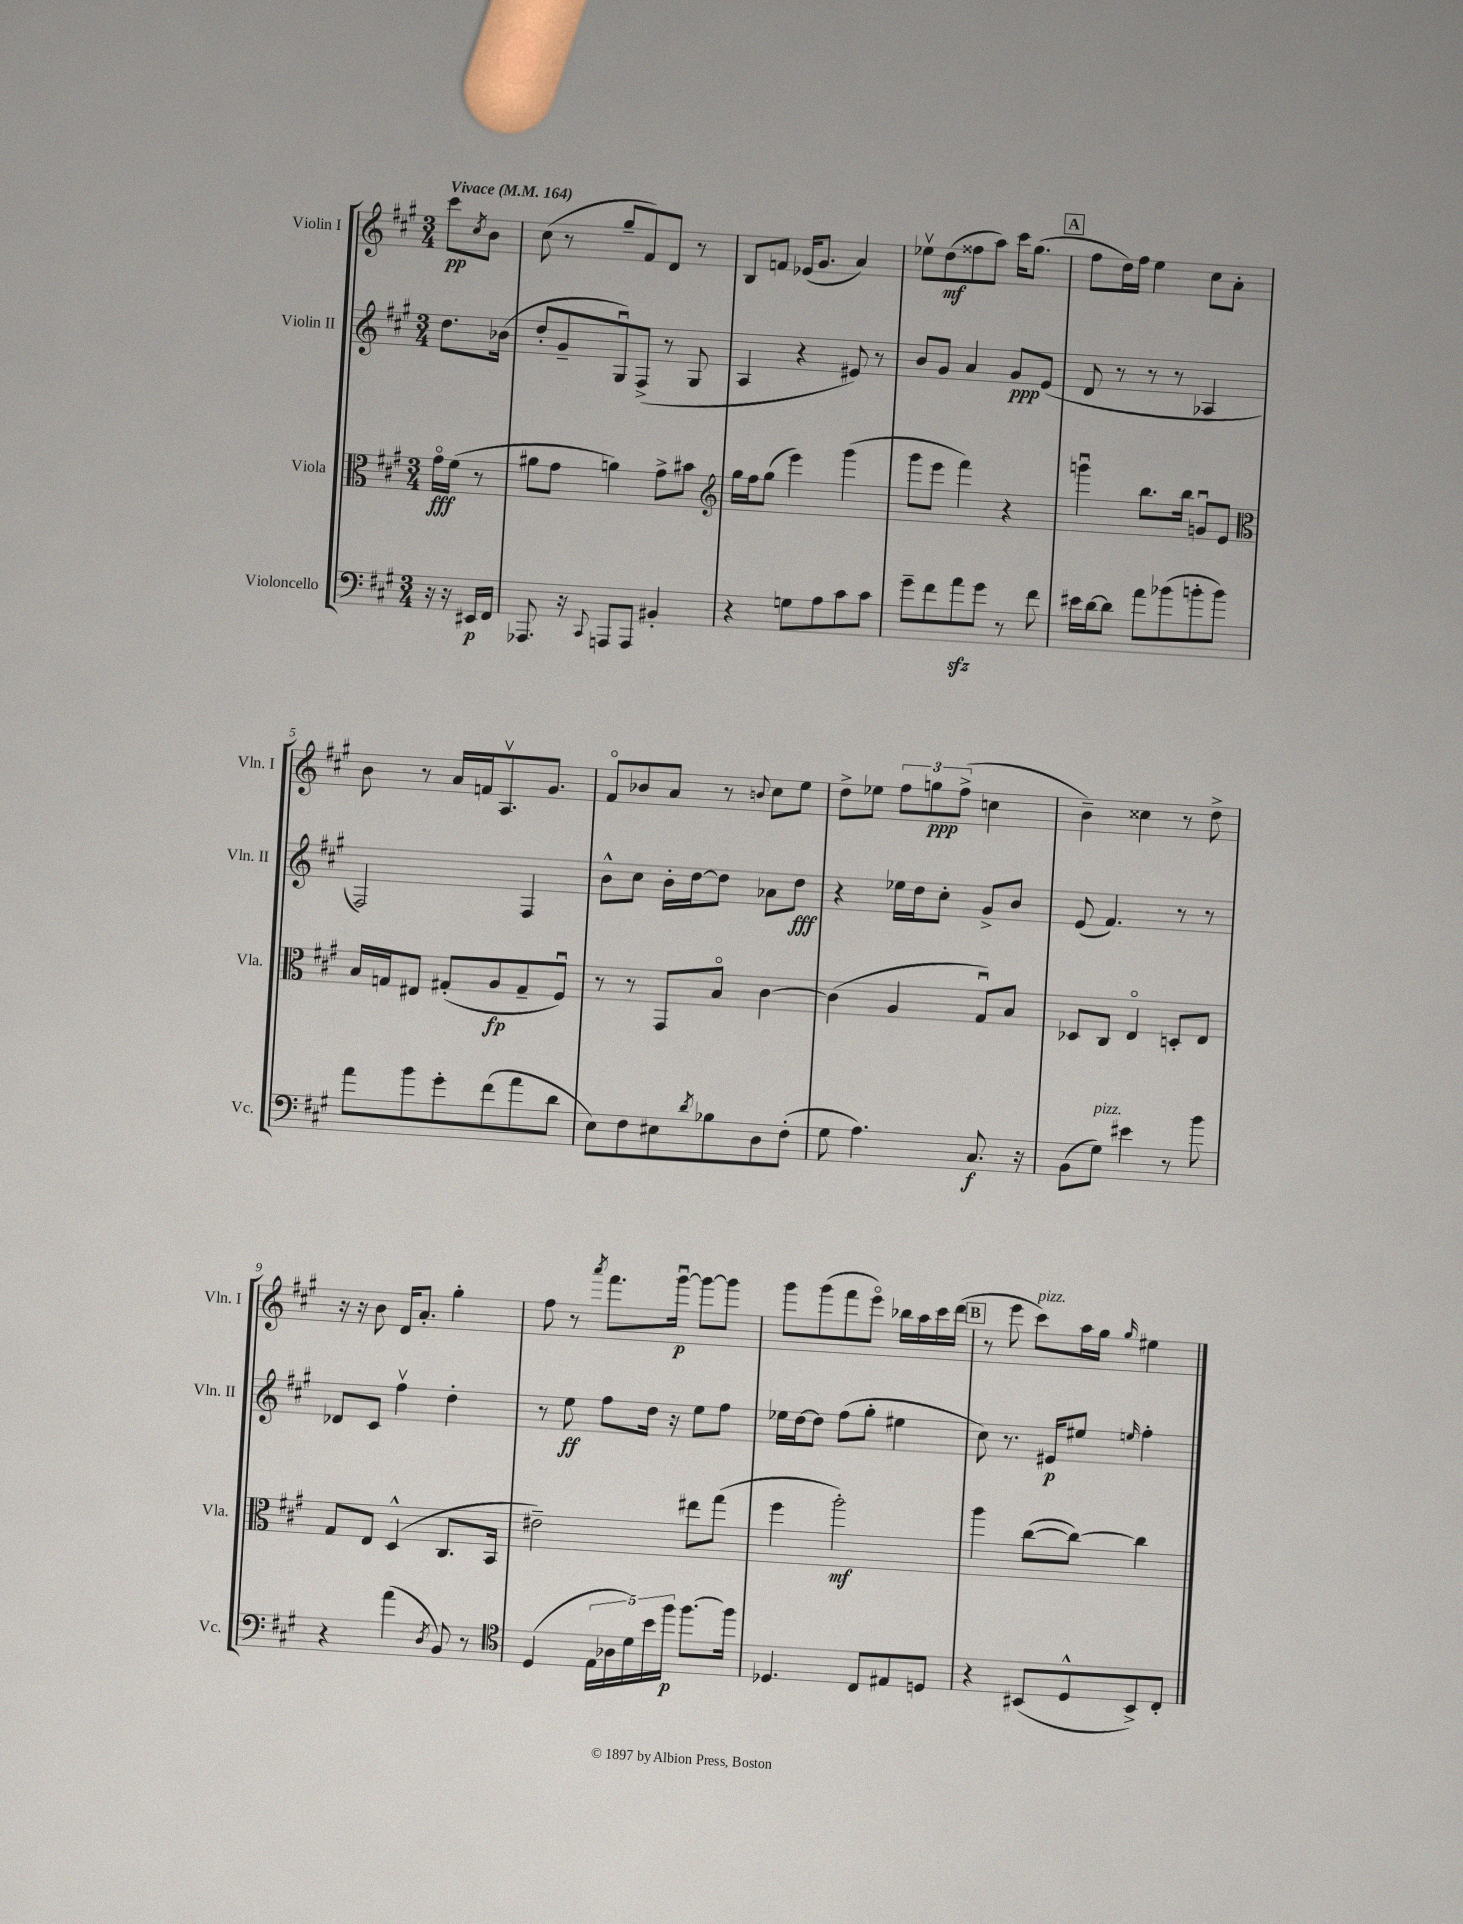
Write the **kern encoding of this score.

**kern	**dynam	**kern	**dynam	**kern	**dynam	**kern	**dynam
*part4	*part4	*part3	*part3	*part2	*part2	*part1	*part1
*staff4	*staff4	*staff3	*staff3	*staff2	*staff2	*staff1	*staff1
*I"Violoncello	*	*I"Viola	*	*I"Violin II	*	*I"Violin I	*
*I'Vc.	*	*I'Vla.	*	*I'Vln. II	*	*I'Vln. I	*
*clefF4	*	*clefC3	*	*clefG2	*	*clefG2	*
*k[f#c#g#]	*	*k[f#c#g#]	*	*k[f#c#g#]	*	*k[f#c#g#]	*
*M3/4	*	*M3/4	*	*M3/4	*	*M3/4	*
*MM164	*	*MM164	*	*MM164	*	*MM164	*
=	=	=	=	=	=	=	=
!	!	!	!	!	!	!LO:TX:a:B:t=Vivace	!
16r	.	16g#\LL	fff	8.dd\L	.	8ccc#\L	pp
16r	.	(16f#\JJ	.	.	.	.	.
.	.	.	.	.	.	8qcc#/	.
16EE#X/LL	p	8r	.	.	.	8b\J	.
16FF#/JJ	.	.	.	(16b-X\Jk	.	.	.
=1	=1	=1	=1	=1	=1	=1	=1
8.AAA-X/	.	8a#X\L	.	8dd'/L	.	(8cc#\	.
.	.	8g#\J	.	8g#~/	.	8r	.
16r	.	.	.	.	.	.	.
8qqCC#/	.	.	.	.	.	.	.
8AAAn/L	.	4an\)	.	8G#u/)	.	8gg#~/L	.
8AAA/J	.	.	.	(8F#^/J	.	8f#/)	.
4BB#X'/	.	8g#^\L	.	8r	.	8d/J	.
.	.	8b#X\J	.	8G#/	.	8r	.
=2	=2	=2	=2	=2	=2	=2	=2
*	*	*clefG2	*	*	*	*	*
4r	.	16gg#\LL	.	4A/	.	8B/L	.
.	.	16ff#\J	.	.	.	.	.
.	.	(8gg#\J	.	.	.	8fn/J	.
8Gn\L	.	4eee\)	.	4r	.	(16e-X/KL	.
.	.	.	.	.	.	8.g#/J	.
8A\	.	.	.	.	.	.	.
8c#\	.	(4ggg#\	.	8e#X/)	.	4a/)	.
8c#\J	.	.	.	8r	.	.	.
=3	=3	=3	=3	=3	=3	=3	=3
8g#~\L	.	8ggg#\L	.	8b/L	.	8ee-Xv\L	.
8f#\	.	8eee\J	.	8g#/J	.	(8dd\	mf
8azz\	.	4fff#\)	.	4a/	.	8ff##X\	.
8g#\J	.	.	.	.	.	8aa\J)	.
8r	.	4r	.	8g#/L	ppp	16ccc#\KL	.
.	.	.	.	.	.	(8.gg#\J	.
8f#\	.	.	.	(8e/J	.	.	.
!!LO:REH:place=s1:t=A
=4	=4	=4	=4	=4	=4	=4	=4
16e#X\LL	.	4gggnu\	.	8d/	.	8ff#\L	.
[16d\J	.	.	.	.	.	.	.
8d\J]	.	.	.	8r	.	16dd\L)	.
.	.	.	.	.	.	16ff#\JJ	.
8a\L	.	8.bb\L	.	8r	.	4ee\	.
(8b-X\	.	.	.	8r	.	.	.
.	.	16bb\Jk	.	.	.	.	.
8bn'\	.	8gnu/L	.	4A-X/	.	8cc#\L	.
8b\J)	.	8e/J	.	.	.	8a'\J	.
!!LO:LB:g=z
=5	=5	=5	=5	=5	=5	=5	=5
*	*	*clefC3	*	*	*	*	*
8a\L	.	16B/LL	.	2F#/)	.	8b\	.
.	.	16Gn/J	.	.	.	.	.
8b\	.	8E#X/J	.	.	.	8r	.
8g#'\	.	(8G#X'/L	.	.	.	16a/LL	.
.	.	.	.	.	.	16fn/J	.
(8f#\	.	8A/	fp	.	.	8.Av/	.
8a\	.	8G#~/	.	4F#/	.	.	.
.	.	.	.	.	.	8.g#/J	.
8d\J	.	8F#u/J)	.	.	.	.	.
=6	=6	=6	=6	=6	=6	=6	=6
8E\L)	.	8r	.	8b^^\L	.	8f#/L	.
8F#\	.	8r	.	8cc#\J	.	8b-X/	.
8E#X\	.	8GG#/L	.	16b'\LL	.	8a/J	.
.	.	.	.	[16dd\J	.	.	.
8qd/	.	.	.	.	.	.	.
8B-X\	.	8B/J	.	8dd\J]	.	8r	.
.	.	.	.	.	.	8qqbn/	.
8D\	.	[4c#\	.	8a-X\L	.	8cc#\L	.
(8F#'\J	.	.	.	8dd\J	fff	8ee\J	.
=7	=7	=7	=7	=7	=7	=7	=7
8G#\	.	(4c#\]	.	4r	.	8dd^\L	.
4.A\)	.	.	.	.	.	8ee-X\J	.
.	.	4A/	.	16ee-X\LL	.	12ff#\L	.
.	.	.	.	16dd\J	.	.	.
.	.	.	.	.	.	12ggn\	ppp
.	.	.	.	8cc#'\J	.	.	.
.	.	.	.	.	.	(12ff#^\J	.
8.C#/	f	8G#u/L)	.	8g#^/L	.	4ccn\	.
.	.	8B/J	.	8b/J	.	.	.
16r	.	.	.	.	.	.	.
=8	=8	=8	=8	=8	=8	=8	=8
(8BB\L	.	8D-X/L	.	(8e/	.	4b~\)	.
!LO:TX:a:i:t=pizz.	!	!	!	!	!	!	!
8G#\J)	.	8C#/J	.	4.f#/)	.	.	.
4e#X\	.	4E/	.	.	.	4cc##X\	.
8r	.	8Dn'/L	.	8r	.	8r	.
8b\	.	8E/J	.	8r	.	8dd^\	.
!!LO:LB:g=z
=9	=9	=9	=9	=9	=9	=9	=9
4r	.	8G#/L	.	8d-X/L	.	16r	.
.	.	.	.	.	.	16r	.
.	.	8E/J	.	8c#/J	.	8b\	.
(4a\	.	(4D^^/	.	4ff#v\	.	16d/KL	.
.	.	.	.	.	.	8.a'/J	.
8qD/	.	.	.	.	.	.	.
8BB/)	.	8.C#/L	.	4dd'\	.	4gg#'\	.
8r	.	.	.	.	.	.	.
.	.	16BB/Jk	.	.	.	.	.
=10	=10	=10	=10	=10	=10	=10	=10
*clefC4	*	*	*	*	*	*	*
(4D/	.	2e#X~\)	.	8r	.	8ff#\	.
.	.	.	.	8ee\	ff	8r	.
.	.	.	.	.	.	8qaaa/	.
20E\LL	.	.	.	8ff#\L	.	8.fff#\L	.
20A-X\	.	.	.	.	.	.	.
20d\)	.	.	.	.	.	.	.
.	.	.	.	16dd\Jk	.	.	.
20b\	.	.	.	.	.	.	.
.	.	.	.	16r	.	[16ggg#u\Jk	p
20ff#\JJ	p	.	.	.	.	.	.
[8.ff#\L	.	8ee#X\L	.	8ee\L	.	8ggg#\L_	.
.	.	(8gg#\J	.	8ff#\J	.	8ggg#\J]	.
16ff#\Jk]	.	.	.	.	.	.	.
=11	=11	=11	=11	=11	=11	=11	=11
4.D-X/	.	4ff#\	.	16ee-X\LL	.	8ggg#\L	.
.	.	.	.	[16dd\J	.	.	.
.	.	.	.	8dd\J]	.	(8ggg#\	.
.	.	2aa'\)	mf	(8ff#\L	.	8fff#\	.
8C#/L	.	.	.	8gg#'\J	.	8eee\J)	.
8E#X/	.	.	.	4ee#X\	.	16bb-X\LL	.
.	.	.	.	.	.	16aa\	.
8Dn/J	.	.	.	.	.	16ccc#\	.
.	.	.	.	.	.	(16ddd\JJ	.
!!LO:REH:place=s1:t=B
=12	=12	=12	=12	=12	=12	=12	=12
4r	.	4aa\	.	8cc#\)	.	8r	.
.	.	.	.	8.r	.	8eee\	.
!	!	!	!	!	!	!LO:TX:a:i:t=pizz.	!
(8BB#X/L	.	([8cc#\L	.	.	.	8ccc#\L)	.
.	.	.	.	16e#X/KL	p	.	.
8D^^/	.	8cc#\J_)	.	8ee#X/J	.	16aa\L	.
.	.	.	.	.	.	16gg#\JJ	.
.	.	.	.	16qqeen/	.	16qqgg#/	.
8BB#^/)	.	4cc#\]	.	4ff#'\	.	4ee#X\	.
8C#'/J	.	.	.	.	.	.	.
==	==	==	==	==	==	==	==
*-	*-	*-	*-	*-	*-	*-	*-
